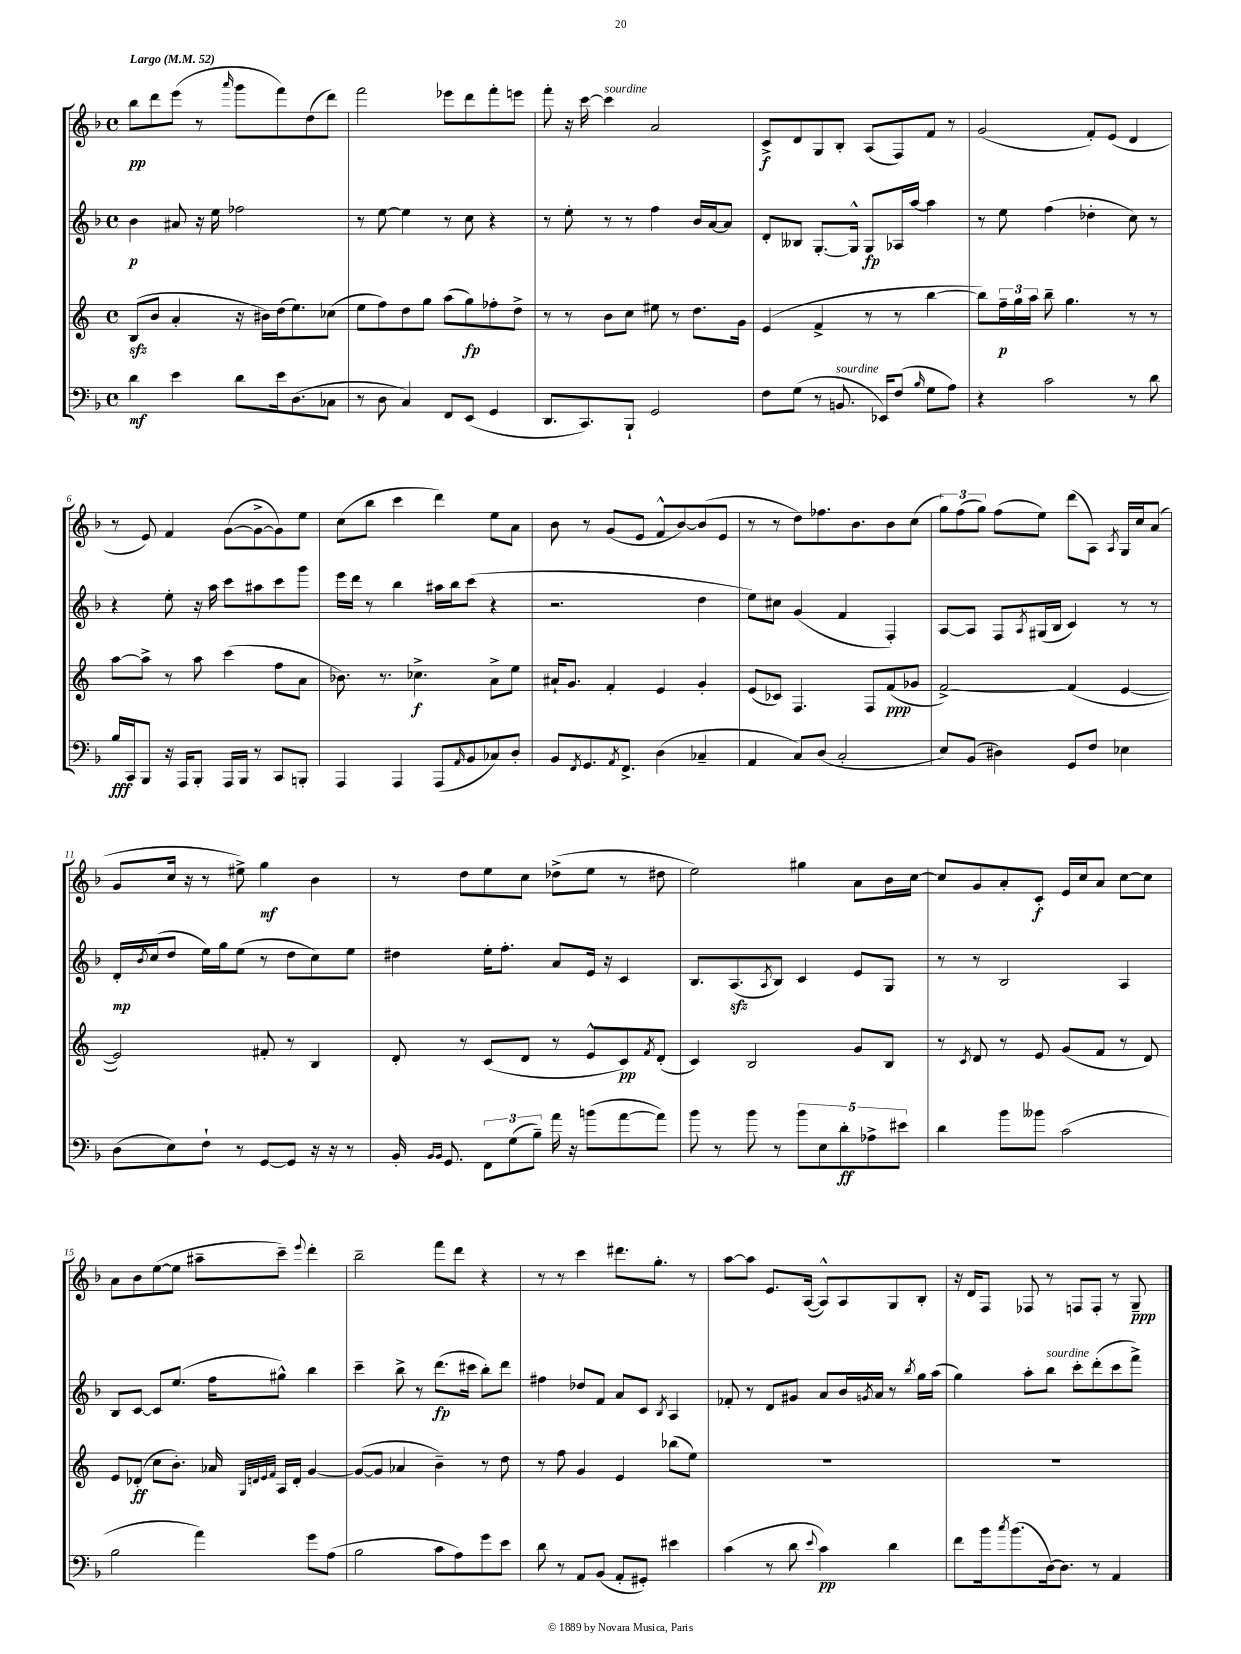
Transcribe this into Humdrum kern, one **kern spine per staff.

**kern	**kern	**kern	**kern
*staff4	*staff3	*staff2	*staff1
*clefF4	*clefG2	*clefG2	*clefG2
*k[b-]	*k[]	*k[b-]	*k[b-]
*M4/4	*M4/4	*M4/4	*M4/4
*met(c)	*met(c)	*met(c)	*met(c)
*MM52	*MM52	*MM52	*MM52
4d	(8B	4b-	8bb-
.	8b	.	8ddd
4e	4a'	8a#	(8eee
.	.	16r	8r
.	.	16ee	.
.	.	.	16qqaaa
8d	16r	2ff-	8ggg
.	16b#)	.	.
16e	(16dd	.	8fff)
(8.D	8.ee)	.	.
.	.	.	(8dd
8C-	(8cc-	.	8ddd)
=	=	=	=
8r	8ee	8r	2fff
8D	8ff)	[8ee	.
4C)	8dd	4ee]	.
.	8gg	.	.
8FF	(8aa	8r	8eee-
(8EE	8gg)	8cc	8ddd
4GG	8ff-'	4r	8fff'
.	8dd^	.	8eee
=	=	=	=
8.DD	8r	8r	8fff'
.	8r	8ee'	16r
8.CC)	.	.	[16ccc
.	8b	8r	4ccc]
8BBB-`	8cc	8r	.
2GG	8ee#	4ff	2a
.	8r	.	.
.	8.dd	16b-	.
.	.	[16a	.
.	.	8a]	.
.	16g	.	.
=	=	=	=
8F	(4e	8d'	8c^
(8G	.	8B--	8d
8r	4f^	[8.G'	8G
8.BB	.	.	8B-'
.	.	16G^^]	.
.	8r	8G	(8A
16EE-)	.	.	.
(8F	8r	16A-	8F)
.	.	[16aa	.
16qqB-	.	.	.
8G	[4bb	4aa]	8f
8A)	.	.	8r
=	=	=	=
4r	8bb])	8r	(2g
.	24ff~	8ee	.
.	24gg	.	.
.	24aa	.	.
2c	8bb~	(4ff	.
.	4.gg	.	.
.	.	4dd-'	8f')
.	.	.	(8e
8r	8r	8cc)	4d
8d	8r	8r	.
=	=	=	=
16B-	[8aa	4r	8r
16CC	.	.	.
8BBB-	8aa^]	.	8e)
16r	8r	8ee'	4f
16AAA	.	.	.
8BBB-'	8aa	16r	.
.	.	16aa	.
16AAA	(4ccc	8ccc	([8g
16BBB-	.	.	.
8r	.	8aa#	8g^_
8CC	8ff	8ccc	8g])
8BBB'	8a	8ggg	8ee
=	=	=	=
4AAA	8.b-)	16eee	(8cc
.	.	16ddd	.
.	.	8r	8bb-
.	8.r	.	.
4AAA	.	4bb-	4ccc
.	4.cc-^	.	.
(8AAA	.	16aa#	4ddd)
.	.	16bb-	.
16qqAA	.	.	.
8BB-	.	(8ccc	.
8C-)	8a^	4r	8ee
8D'	8ee	.	8a
=	=	=	=
8BB-	16a#`	2.r	8b-
.	8.g	.	.
8qFF	.	.	.
8.GG	.	.	8r
.	4f'	.	(8g
8qAA	.	.	.
8.FF^	.	.	.
.	.	.	8e
(4D	4e	.	8f^^
.	.	.	[8b-)
4C-~	4g'	4dd	(8b-]
.	.	.	8e
=	=	=	=
4AA	(8e	8ee)	8r
.	8c-)	8cc#	8r
8C)	4.F	(4g	8dd)
(8D	.	.	8.ff-
2C'	.	4f	.
.	.	.	8.b-
.	8F	.	.
.	(8f	4F')	8b-
.	8g-	.	(8cc
=	=	=	=
8E)	[2f^)	[8A	12gg)
.	.	.	(12ff
(8BB-	.	8A]	.
.	.	.	12gg)
4D#)	.	8F	(8ff
.	.	8qA	.
.	.	(16G#	8ee)
.	.	16B-	.
8GG	(4f]	4c)	(8ddd
8F	.	.	8A)
.	.	.	8qA
4E-	[4e	8r	16G
.	.	.	16cc
.	.	8r	(8a
=	=	=	=
(8D	2e])	16d'	8g
.	.	8qb-	.
.	.	(16cc	.
8E)	.	8dd	16cc
.	.	.	16r
8F`	.	16ee)	8r
.	.	16gg	.
8r	.	(8ee	8ee#^)
[8GG	8f#'	8r	4gg
8GG]	8r	8dd	.
16r	4B	8cc)	4b-
16r	.	.	.
8r	.	8ee	.
=	=	=	=
16BB-'	8d'	4dd#	8r
16qqBB-	.	.	.
16qqBB-	.	.	.
8.GG	.	.	.
.	8r	.	8dd
12FF	(8c	16ee'	8ee
.	.	8.ff'	.
(12G	.	.	.
.	8d	.	8cc
12B-~)	.	.	.
16a	8r	8a	(8dd-^
16r	.	.	.
(8b	8e^^	16e	8ee
.	.	16r	.
[8a	8c)	4c	8r
.	8qf	.	.
8a])	(8d'	.	8dd#
=	=	=	=
8b-	4c)	8.B-	2ee)
8r	.	.	.
.	.	(8.A	.
8b-	2B	.	.
.	.	8qA	.
8r	.	8B-)	.
10b-	.	4c	4gg#
10E	.	.	.
10d'	.	.	.
.	8g	8e	8a
10A-^	.	.	.
.	8B	8G	16b-
10e#	.	.	.
.	.	.	[16cc
=	=	=	=
4d	8r	8r	8cc]
.	8qc	.	.
.	8d	8r	8g
8b-	8r	2B-	8a'
8b--	8e	.	8c'
(2c	(8g	.	16e
.	.	.	16cc
.	8f	.	8a
.	8r	4A	[8cc
.	8d)	.	8cc]
=	=	=	=
2B-	8e	8B-	8a
.	(8d-'	[8c	8b-
.	8cc	8c]	([8ee
.	8.b')	(8.ee	8ee]
4a)	.	.	8aa#~
.	16a-	16ff	.
.	32qqG	.	.
.	32qqd	.	.
.	32qqe	.	.
.	32qqf	.	.
.	16A	8gg#^^)	8ccc~)
.	16d'	.	.
.	.	.	8qqeee
8g	[4g	4bb-	4ddd'
(8A	.	.	.
=	=	=	=
2B-	(8g_	4ccc~	2bb-~
.	8g]	.	.
.	4a-	8bb-^	.
.	.	8r	.
8c	4b~)	(8.ddd	8fff
8A)	.	.	8ddd
.	.	16ccc#	.
8g	8r	8bb-')	4r
8e	8dd	8ddd	.
=	=	=	=
8d	8r	4ff#	8r
8r	8ff	.	8r
8AA	4g	8dd-	4ccc
(8BB-	.	8f	.
8AA'	4e	8a	8.ddd#
8GG#')	.	8c	.
.	.	.	8.gg'
.	.	8qB-	.
4e#	(8bb-	4A	.
.	8ee)	.	8r
=	=	=	=
(4c	1r	8f-'	[8aa
.	.	8r	8aa]
8r	.	8d	8.e
8d	.	8g#	.
.	.	.	([16A
8qqe	.	.	.
4c)	.	8a	8A^^])
.	.	16b-	8A
.	.	8qg	.
.	.	16a	.
4d	.	8r	8G
.	.	8qbb-	.
.	.	16gg	8B-'
.	.	(16aa	.
=	=	=	=
8f	1r	4gg)	16r
.	.	.	16d
16b-	.	.	8F
8qcc	.	.	.
(8.b-	.	.	.
.	.	8aa'	8F-
[16D)	.	8bb-	8r
8.D]	.	.	.
.	.	8ccc'	8F
8r	.	(8ddd'	8F'
4AA	.	8ccc	8r
.	.	8fff^)	8G~
==	==	==	==
*-	*-	*-	*-
